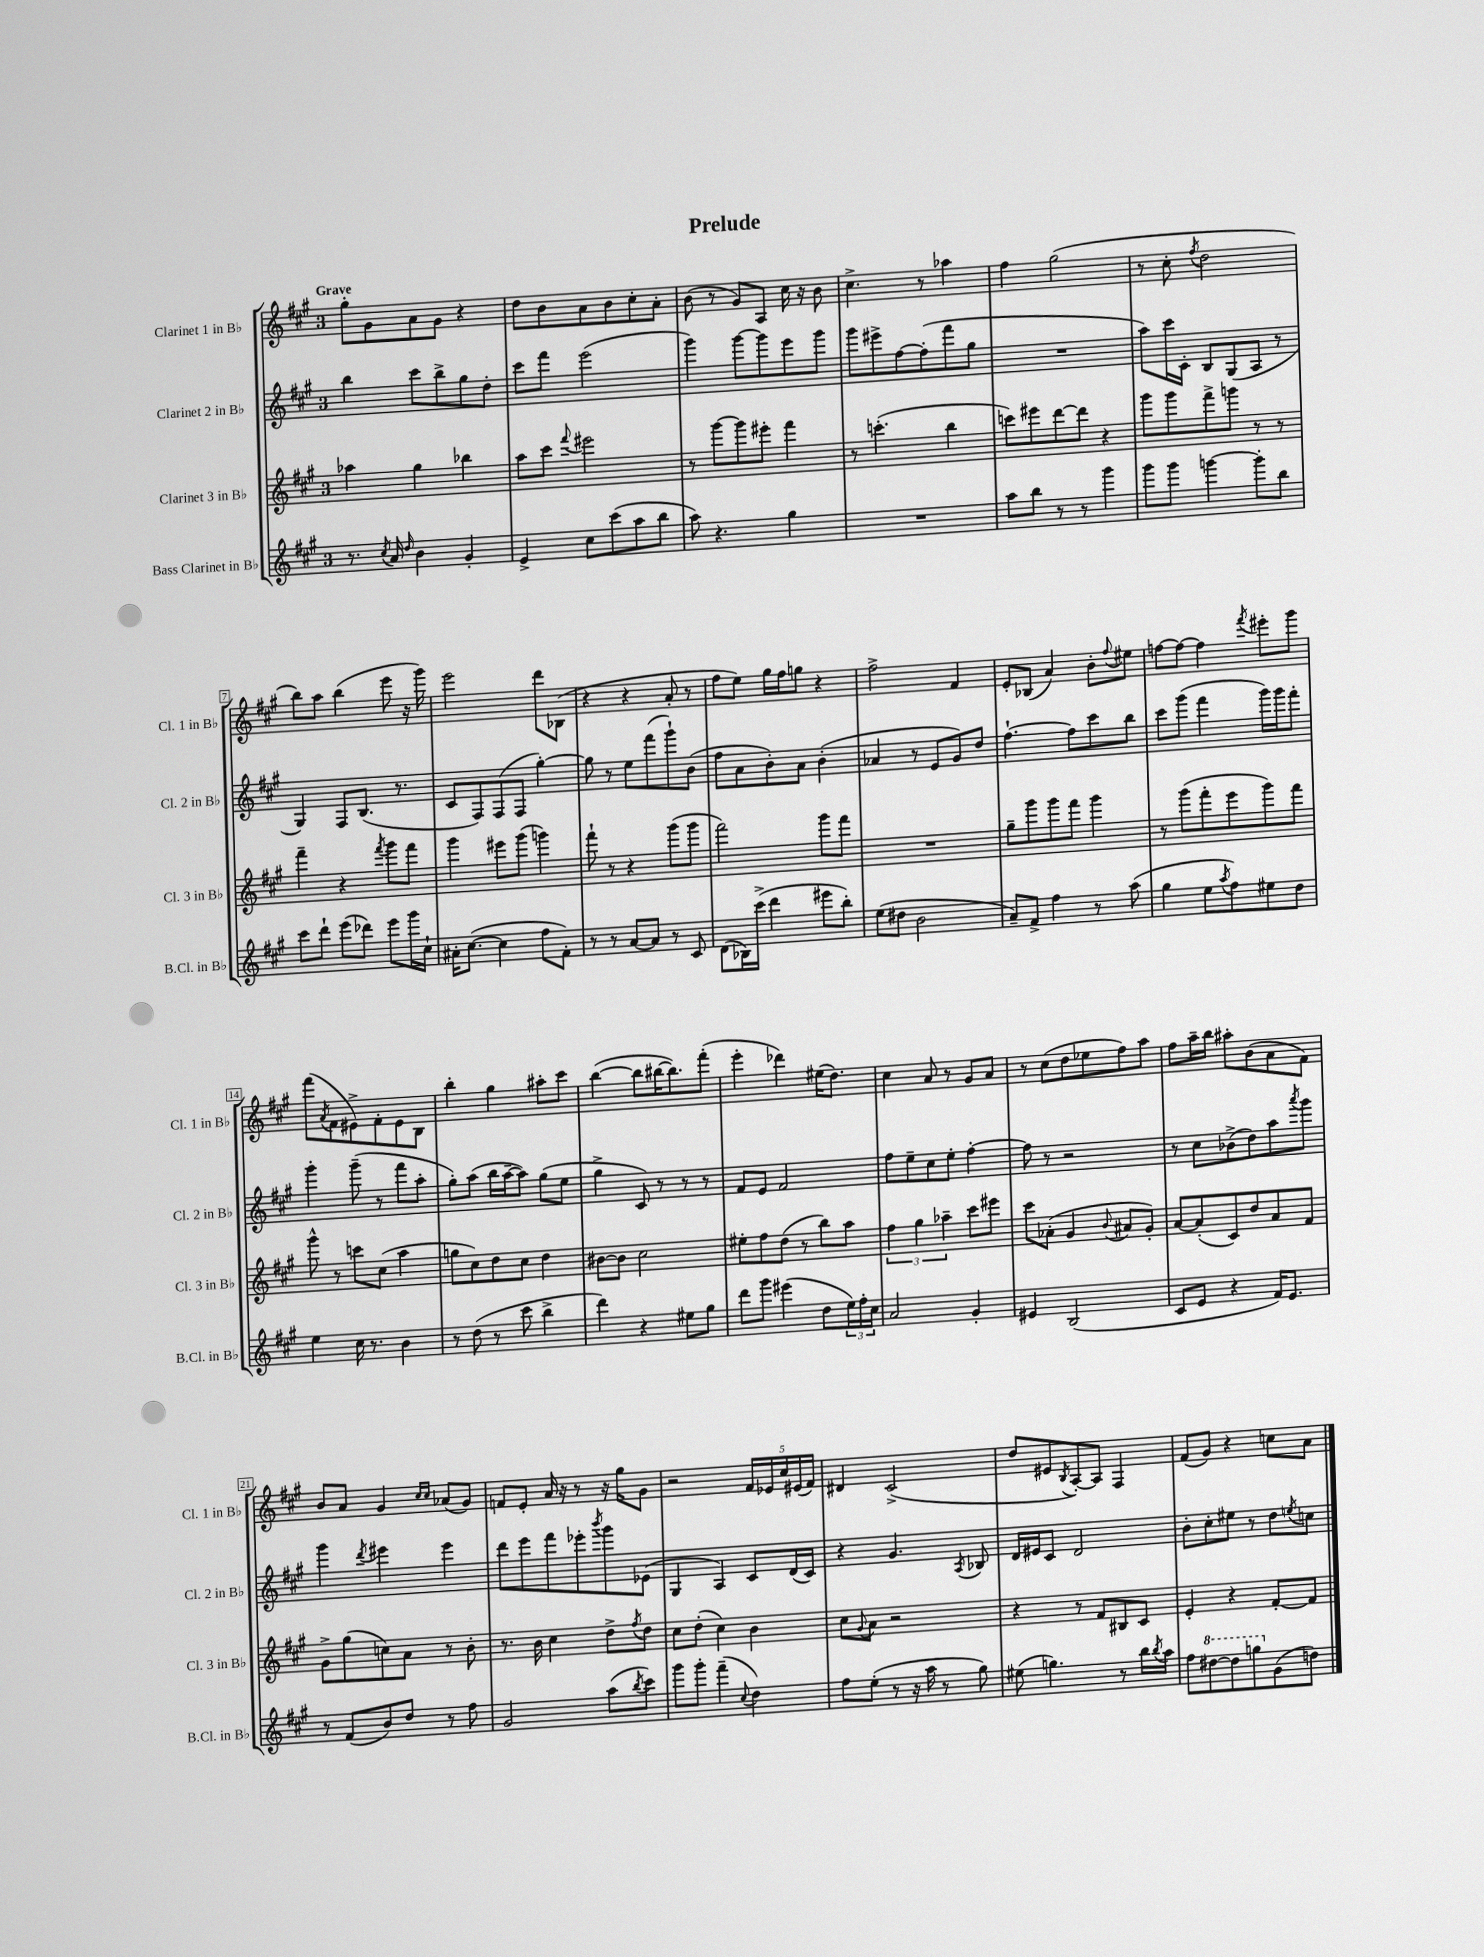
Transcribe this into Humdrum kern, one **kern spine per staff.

**kern	**kern	**kern	**kern
*part4	*part3	*part2	*part1
*staff4	*staff3	*staff2	*staff1
*I"Bass Clarinet in B♭	*I"Clarinet 3 in B♭	*I"Clarinet 2 in B♭	*I"Clarinet 1 in B♭
*I'B.Cl. in B♭	*I'Cl. 3 in B♭	*I'Cl. 2 in B♭	*I'Cl. 1 in B♭
*clefG2	*clefG2	*clefG2	*clefG2
*k[f#c#g#]	*k[f#c#g#]	*k[f#c#g#]	*k[f#c#g#]
*M3/4	*M3/4	*M3/4	*M3/4
=1	=1	=1	=1
!	!	!	!LO:TX:a:B:t=Grave
8.r	4aa-X\	4bb\	8gg#'\L
.	.	.	8g#\
8qcc#/	.	.	.
16a/	.	.	.
16qqdd/	.	.	.
4b\	4gg#\	8ccc#\L	8a\
.	.	8bb^\	8g#\J
4g#'/	4bb-X\	8gg#\	4r
.	.	8dd'\J	.
=2	=2	=2	=2
4e^/	8aa\L	8ccc#\L	8dd\L
.	8ccc#\J	8fff#\J	8b\
.	8qqfff#/	.	.
8cc#\L	2eee#X\	(2eee\	8a\
(8ccc#\	.	.	8b\
8aa\	.	.	8cc#'\
8bb\J	.	.	8a'\J
=3	=3	=3	=3
8aa\)	8r	4ggg#\)	(8b\
4.r	[8ggg#\L	.	8r
.	8ggg#\]	[8ggg#\L	8g#/L)
.	8eee#X'\J	8ggg#\]	8A/J
4gg#\	4fff#\	8eee\	16cc#\
.	.	.	16r
.	.	8ggg#\J	8b\
=4	=4	=4	=4
2.r	8r	8ggg#\L	4.cc#^\
.	(4.cccn'\	8eee#X^\	.
.	.	[8ff#\	.
.	.	(8ff#'\]	8r
.	4bb\	8fff#\	4aa-X\
.	.	8gg#\J	.
=5	=5	=5	=5
8aa\L	8cccn\L)	2.r	4ff#\
8bb\J	8eee#X\	.	.
8r	[8ddd\	.	(2gg#\
8r	8ddd\J]	.	.
4ggg#\	4r	.	.
=6	=6	=6	=6
8ggg#\L	8ggg#\L	8aa\L)	8r
8ggg#\J	8ggg#\	16ccc#\L	8cc#'\
.	.	16c#'\JJ	.
.	.	.	8qff#/
[4gggn\	8fff#^\	8B/L	2dd\
.	8gggn\J	(8G#/	.
8ggg'\L]	8r	8A/J	.
8bb\J	8r	8r	.
!!LO:LB:g=z
=7	=7	=7	=7
8ccc#\L	4fff#~\	4G#/)	8bb\L)
8ddd`\J	.	.	8aa\J
(8eee\L	4r	8F#/L	(4bb\
8ddd-X\J)	.	(8.B/J	.
.	8qfff#/	.	.
8eee\L	8ggg#\L	.	8eee\
.	.	8.r	.
16ggg#\L	8fff#\J	.	16r
16cc#`\JJ	.	.	16ggg#\)
=8	=8	=8	=8
16a#X'\KL	4ggg#\	8c#/L	2eee\
([8.cc#\J	.	.	.
.	.	8F#/)	.
4cc#\]	8eee#X\L	(8F#/	.
.	(8ggg#\J	8F#/J	.
8ff#\L	4gggn\)	[4gg#'\)	8ddd\L
8f#'\J)	.	.	(8B-X\J
=9	=9	=9	=9
8r	8fff#`\	8gg#\]	4r
8r	8r	8r	.
[8a/L	4r	8ee\L	4r
8a/J]	.	(8fff#\	.
8r	(8ggg#\L	8ggg#`\)	8a'/
8c#/	8ggg#\J	(8b\J	8r
=10	=10	=10	=10
(8d\L	2fff#\)	8ff#\L	8ff#\L
16B-X\L)	.	8a\	8ee\J)
(16ccc#^\JJ	.	.	.
4ddd\	.	8b'\)	16gg#\LL
.	.	.	16ff#\J
.	.	8a\J	8ggn\J
8eee#X\L	8ggg#\L	(4b'\	4r
8bb'\J)	8fff#\J	.	.
=11	=11	=11	=11
(8ee\L	2.r	4a-X/	2ff#^\
8dd#X\J	.	.	.
2b\	.	8r	.
.	.	8e/L	.
.	.	8g#/)	4f#/
.	.	8dd/J	.
=12	=12	=12	=12
8a~/L)	8gg#~\L	[4.ff#`\	8e'/L
8f#^/J	8ggg#\	.	(8B-X/J
4ff#\	8ggg#\	.	4a/)
.	8fff#\J	8ff#\L]	.
8r	4ggg#\	8ccc#\	8b'\L
.	.	.	8qqff#/
(8aa\	.	8bb\J	8ee#X\J
=13	=13	=13	=13
4gg#\	8r	8ccc#\L	[8ffn\L
.	(8ggg#\L	(8ggg#\J	8ff\J_
8ee\L	8fff#'\	4fff#\	4ff\]
8qaa/	.	.	.
8ff#\)	8eee\	.	.
.	.	.	8qfff#/
8ee#X\	8ggg#\)	16ggg#\LL)	8eee#X'\L
.	.	16ggg#\J	.
8dd\J	8fff#\J	8fff#'\J	8ggg#\J
!!LO:LB:g=z
=14	=14	=14	=14
4ee\	8ggg#^^\	4ggg#'\	(8fff#\L
.	.	.	8qa/
.	8r	.	8f#\
16cc#\	8cccn\L	(8ggg#~\	8e#X^\)
8.r	.	.	.
.	(8cc#\J	8r	8f#'\
4b\	4aa\	8fff#\L	8e#\
.	.	8aa'\J	8B\J
=15	=15	=15	=15
8r	8ggn\L	8gg#'\L)	4bb'\
(8dd\	8cc#\)	(8aa\J	.
8r	8dd\	16bb\LL	4gg#\
.	.	[16aa~\J	.
8ccc#\	8cc#\J	8aa\J])	.
4bb^\	4dd\	(8gg#\L	8aa#X'\L
.	.	8ee\J	8ccc#\J
=16	=16	=16	=16
4ddd\)	[8b#X\L	4gg#^\	([4bb\
.	8b#\J]	.	.
4r	2cc#\	8c#/)	8bb\L]
.	.	8r	[16bb#X\K
.	.	.	8.bb#\])
8ee#X\L	.	8r	.
8gg#\J	.	8r	(8fff#'\J
=17	=17	=17	=17
8ddd\L	8ee#X'\L	8f#/L	4eee'\
8ggg#\J	8ff#\	8e/J	.
(4eee#X\	(8dd\J	2f#/	4ddd-X\)
.	8r	.	.
8dd\L	8bb\L)	.	(16ee#X\KL
.	.	.	8.dd\J)
24ee\L)	8aa\J	.	.
24ff#'\	.	.	.
24cc#\JJ	.	.	.
=18	=18	=18	=18
2a/	6ff#\	8ff#\L	4cc#\
.	.	8ee~\	.
.	6gg#\	.	.
.	.	8cc#\	8a/
.	6aa-X~\	.	.
.	.	8ee'\J	8r
4g#'/	8ccc#\L	[4ff#'\	8g#/L
.	8eee#X\J	.	8a/J
=19	=19	=19	=19
4e#X/	8ccc#\L	8ff#\]	8r
.	(8a-X'\J	8r	(8cc#\L
(2B/	4g#/	2r	8dd\
.	.	.	8ee-X\
.	8qqb/	.	.
.	8a#X/L	.	8ff#\)
.	8g#'/J)	.	8aa\J
=20	=20	=20	=20
8c#/L	[8a/L	8r	8ff#\L
8e/J	(8a'/]	8cc#\L	16aa~\L
.	.	.	16bb\JJ
4r	8c#/)	(8b-X^\	8aa#X'\L
.	8dd/	8dd\)	(8b\
16f#/KL)	8a/	8aa\	8a\
8.e/J	.	.	.
.	.	8qaaa/	.
.	8f#/J	8ggg#\J	8f#\J)
!!LO:LB:g=z
=21	=21	=21	=21
8r	8g#^\L	4ggg#\	8b/L
(8f#/L	(8gg#\	.	8a/J
.	.	8qddd/	.
8b/)	8ccn\)	4eee#X\	4g#/
8dd/J	8a\J	.	.
.	.	.	16qqcc#/LL
.	.	.	16qqcc#/JJ
8r	8r	4eee#\	(8a-X/L
8ff#\	8b'\	.	8g#/J)
=22	=22	=22	=22
2g#/	8.r	8ddd\L	8fn/L
.	.	8eee\	8e'/J
.	16b\	.	.
.	4cc#\	8fff#\	16a/
.	.	.	16r
.	.	8eee-X'\	8r
.	.	8qbbb/	.
(8aa\L	8dd^\L	8ggg#\	16r
.	.	.	16gg#\KL
8qbb/	8qff#/	.	.
8ccc#\J)	8dd\J	(8e-X\J	8g#\J
=23	=23	=23	=23
8ggg#\L	8cc#\L	4G#/	2r
8ggg#'\J	(8dd'\J	.	.
(4fff#~\	4cc#\)	4A/)	.
8qqcc#/	.	.	.
4dd\)	4b\	8c#/L	20f#/LL
.	.	.	20e-X/
.	.	.	20cc#/
.	.	(16d/L	.
.	.	.	(20e#X/
.	.	16c#/JJ)	.
.	.	.	20f#/JJ)
=24	=24	=24	=24
8ff#\L	8cc#\L	4r	4d#X/
.	8qqg#/	.	.
(8ee'\J	8a\J	.	.
8r	2r	4.g#/	(2c#^/
16r	.	.	.
16aa\	.	.	.
8r	.	.	.
.	.	8qA/	.
8gg#\)	.	8B-X/	.
=25	=25	=25	=25
(8ee#X\	4r	16d/LL	8dd/L
.	.	16e#X/J	.
4.ggn\)	.	8c#/J	8e#X/
.	.	.	8qB/
.	8r	2d/	[8A'/)
.	8f#/L	.	8A/J]
8r	8B#X/	.	4F#/
16bb\LL	8c#/J	.	.
8qbb/	.	.	.
16aa\JJ	.	.	.
=26	=26	=26	=26
8ff#\L	4e'/	8b'\L	(8f#/L
*8va	*	*	*
[8ddd#X\	.	8cc#'\	8g#/J)
8ddd#\]	4r	8ee#X\J	4r
8gggn\	.	8r	.
*X8va	*	*	*
(8g#\	[8f#'/L	8dd\L	8ccn\L
.	.	8qeen/	.
8ddn\J)	8f#/J]	8ccn\J	8a\J
==	==	==	==
*-	*-	*-	*-
